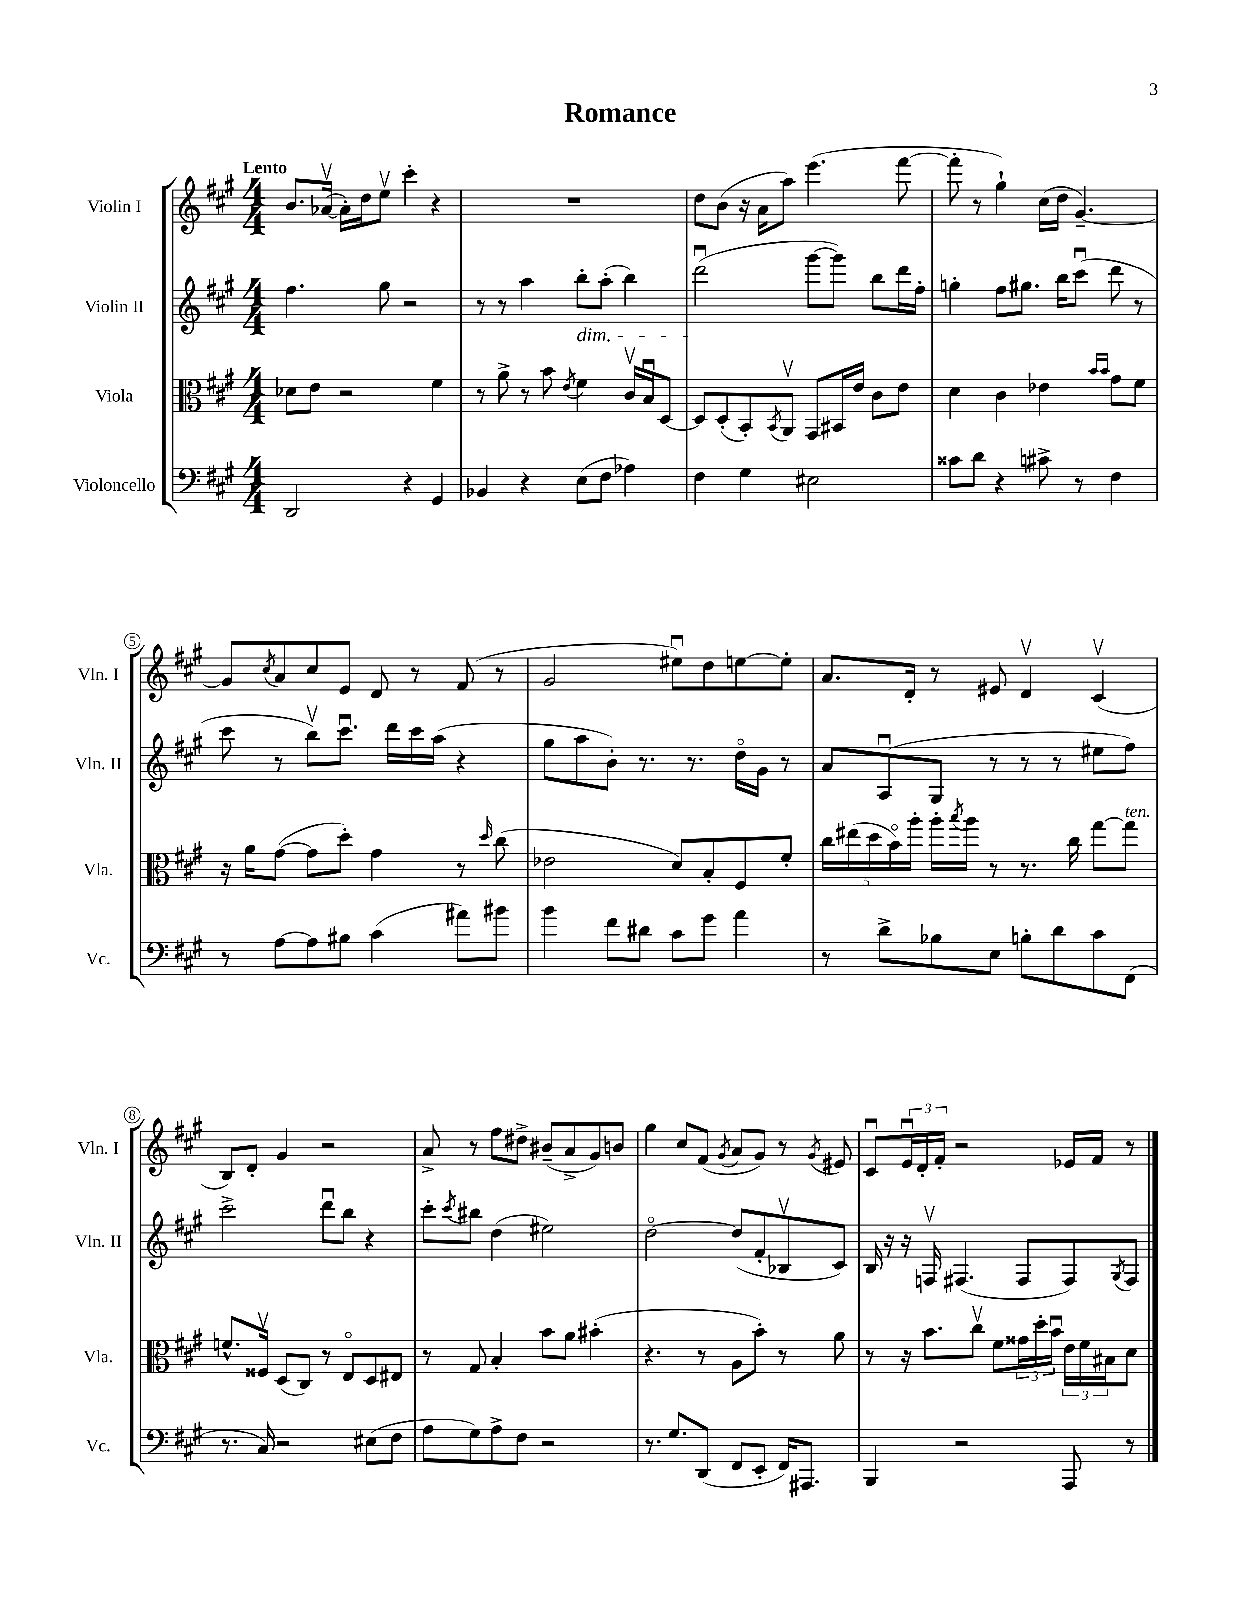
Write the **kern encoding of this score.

**kern	**kern	**kern	**kern
*part4	*part3	*part2	*part1
*staff4	*staff3	*staff2	*staff1
*I"Violoncello	*I"Viola	*I"Violin II	*I"Violin I
*I'Vc.	*I'Vla.	*I'Vln. II	*I'Vln. I
*clefF4	*clefC3	*clefG2	*clefG2
*k[f#c#g#]	*k[f#c#g#]	*k[f#c#g#]	*k[f#c#g#]
*M4/4	*M4/4	*M4/4	*M4/4
=1	=1	=1	=1
!	!	!	!LO:TX:a:B:t=Lento
2DD/	8d-X\L	4.ff#\	8.b/L
.	8e\J	.	.
.	.	.	([16a-Xv/Jk
.	2r	.	16a-'\LL])
.	.	.	16dd\J
.	.	8gg#\	8eev\J
4r	.	2r	4ccc#'\
4GG#/	4f#\	.	4r
=2	=2	=2	=2
4BB-X/	8r	8r	1r
.	8a^\	8r	.
4r	8r	4aa\	.
.	8b\	.	.
.	8qe/	.	.
!	!	!LO:TX:b:i:t=dim.	!
(8E\L	4f#\	8bb'\L	.
8F#\J	.	(8aa'\J	.
4A-X\)	16c#v/LL	4bb\)	.
.	16Bu/J	.	.
.	[8D/J	.	.
=3	=3	=3	=3
4F#\	8D/L]	(2dddu\	8dd\L
.	(8D'/	.	(8b\J
4G#\	8BB'/)	.	16r
.	.	.	16a\KL
.	8qBB/	.	.
.	8AAv/J	.	8aa\J)
2E#X\	8GG#/L	[8ggg#\L	(4.eee\
.	16BB#X/L	8ggg#\J])	.
.	16e/JJ	.	.
.	8c#\L	8bb\L	.
.	8e\J	16ddd\L	[8fff#\
.	.	16ff#'\JJ	.
=4	=4	=4	=4
8c##X\L	4d\	4ggn'\	8fff#'\]
8d\J	.	.	8r
4r	4c#\	8ff#\L	4gg#`\)
.	.	8.gg#X\J	.
8c#X^\	4e-X\	.	(16cc#\LL
.	.	16bb\KL	16dd\JJ
8r	.	(8ccc#u\J	[4.g#~/)
.	16qqb/LL	.	.
.	16qqb/JJ	.	.
4F#\	8g#\L	8ddd\	.
.	8f#\J	8r	.
!!LO:LB:g=z
=5	=5	=5	=5
8r	16r	8ccc#\	8g#/L]
.	16a\KL	.	.
.	.	.	8qcc#/
[8A\L	([8g#\J	8r	8a/
8A\]	8g#\L]	8bbv\L)	8cc#/
8B#X\J	8dd'\J)	8.ccc#u\J	8e/J
(4c#\	4g#\	.	8d/
.	.	16ddd\LL	.
.	.	16ccc#\	8r
.	.	(16aa\JJ	.
8a#X\L)	8r	4r	(8f#/
.	16qqdd/	.	.
8b#X\J	(8cc#\	.	8r
=6	=6	=6	=6
4b\	2e-X\	8gg#\L	2g#/
.	.	8aa\	.
8f#\L	.	8b'\J)	.
8d#X\J	.	8.r	.
8c#\L	8d/L)	.	8ee#Xu\L)
.	.	8.r	.
8g#\J	8B'/	.	8dd\
4a\	8F#/	16dd\LL	[8een\
.	.	16g#\JJ	.
.	8f#'/J	8r	8ee'\J]
=7	=7	=7	=7
8r	20cc#\LL	8a/L	8.a/L
.	(20ee#X\	.	.
.	20dd\	.	.
8d^\L	.	(8Au/	.
.	20b\)	.	.
.	.	.	16d'/Jk
.	20aa'\JJ	.	.
8B-X\	16aa'\LL	8G#/J	8r
.	8qbb/	.	.
.	16aa\JJ	.	.
8E\J	8r	8r	8e#X/
8Bn'\L	8.r	8r	4dv/
8d\	.	8r	.
.	16cc#\	.	.
8c#\	[8gg#\L	8ee#X\L	(4c#v/
!	!LO:TX:a:i:t=ten.	!	!
(8FF#\J	8gg#\J]	8ff#\J)	.
!!LO:LB:g=z
=8	=8	=8	=8
8.r	8.fn^^/L	2ccc#^\	8B/L)
.	.	.	8d'/J
16C#/)	16F##Xv/Jk	.	.
2r	(8D/L	.	4g#/
.	8C#/J)	.	.
.	8r	8dddu\L	2r
.	8E/L	8bb\J	.
(8E#X\L	8D/	4r	.
8F#\J	8E#X/J	.	.
=9	=9	=9	=9
8A\L	8r	8ccc#'\L	8a^/
.	.	8qccc#/	.
8G#\)	8G#/	8bb#X\J	8r
8A^\	4B'/	(4dd\	8ff#\L
8F#\J	.	.	8dd#X^\J
2r	8b\L	2ee#X\)	(8b#X~/L
.	8a\J	.	8a^/
.	(4b#X'\	.	8g#/)
.	.	.	8bn/J
=10	=10	=10	=10
8.r	4.r	[2dd\	4gg#\
8.G#/L	.	.	.
.	.	.	8cc#/L
(8DD/J	8r	.	(8f#/J
.	.	.	8qg#/
8FF#/L	8A\L	(8dd/L]	8a/L
8EE'/J	8b'\J)	8f#'/	8g#/J)
16FF#/KL)	8r	8B-Xv/	8r
8.AAA#X/J	.	.	.
.	.	.	8qg#/
.	8a\	8c#/J)	8e#X/
=11	=11	=11	=11
4BBB/	8r	16B/	8c#u/L
.	.	16r	.
.	16r	16r	24eu/L
.	.	.	24d'/
.	8.b\L	16Fnv/	.
.	.	.	24f#'/JJ
2r	.	(4.F#X/	2r
.	8cc#v\J	.	.
.	8f#\L	.	.
.	24g##X\L	8F#/L	.
.	24dd'\	.	.
.	24bu\JJ	.	.
8AAA/	24e\LL	8F#/)	16e-X/LL
.	24f#\	.	.
.	.	.	16f#/JJ
.	24B#X\J	.	.
.	.	8qG#/	.
8r	8d\J	8F#/J	8r
==	==	==	==
*-	*-	*-	*-
